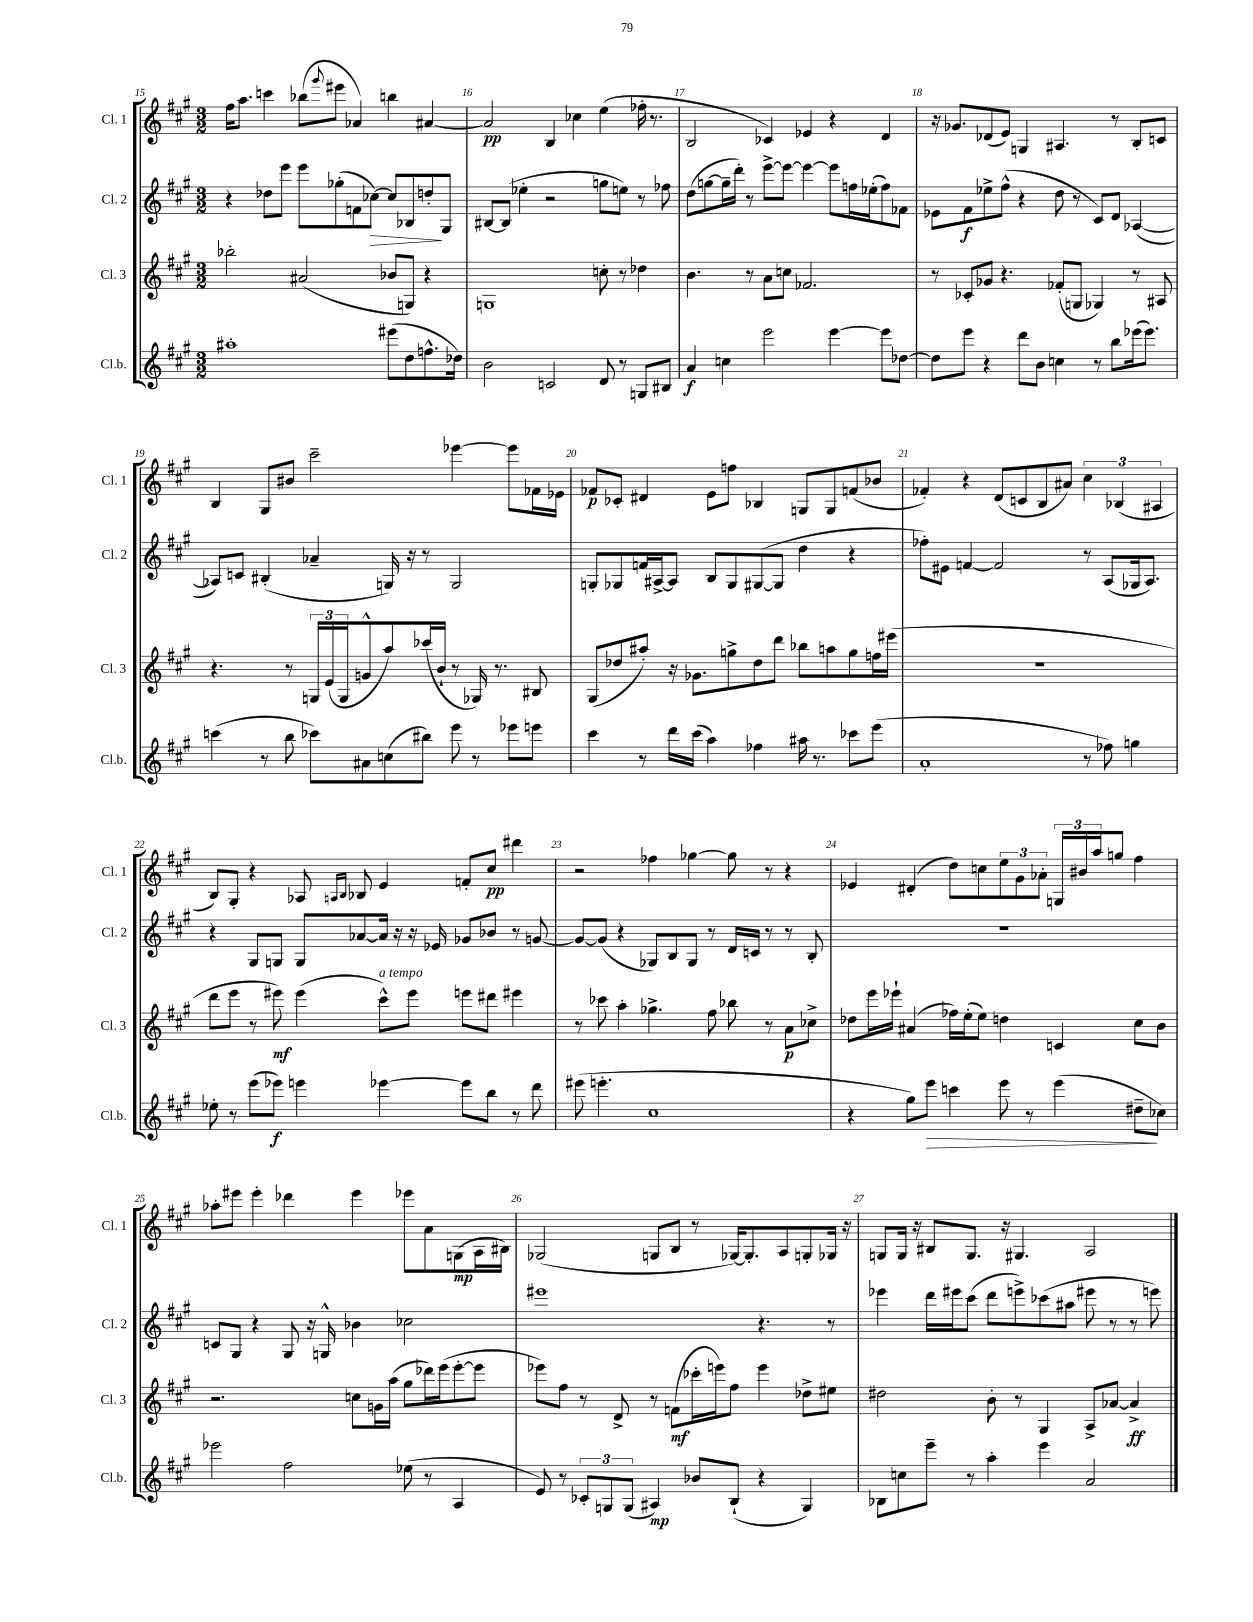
<<
\new StaffGroup <<
\new Staff = "s0" \with { instrumentName = "Cl. 1" shortInstrumentName = "Cl. 1" } {
    \clef treble \key a \major \numericTimeSignature \time 3/2
    fis''16 a''8. c'''4 bes''8( \appoggiatura { gis'''8 } eis'''8 aes'4) b''4 ais'4~ |
    ais'2\pp b4 ces''4 e''4( fes''16-. r8. |
    b2 ces'4) ees'4 r4 d'4 |
    r16 ges'8. des'8( e'8) g4 ais4. r8 b8-. c'8 |
    b4 gis8 bis'8 cis'''2-- ees'''4~ ees'''8 fes'16 ees'16 |
    fes'8\p ces'8-. dis'4 e'8 f''8 bes4 g8 g8 f'8( bes'8 |
    fes'4-.) r4 d'8( c'8 b8 ais'8) \tuplet 3/2 { cis''4 bes4( ais4 } |
    b8) gis8-. r4 aes8 \grace { a16 b16 } bes8 e'4 f'8-. cis''8\pp dis'''4 |
    r2 fes''4 ges''4~ ges''8 r8 r4 |
    ees'4 dis'4-.( d''8) c''8 \tuplet 3/2 { e''8 gis'8 aes'8-. } \tuplet 3/2 { g16 bis'16 a''16 } g''8 fis''4 |
    aes''8-. eis'''8 eis'''4-. des'''4 eis'''4 ees'''8 a'8 g8\mp( a16 bis16) |
    ges2( g8 b8 r8 ges16~) ges8.-. a8 g8-. ges16 r16 |
    g8 g16 r16 bis8 g8. r16 gis4. a2 \bar "|." |
}
\new Staff = "s1" \with { instrumentName = "Cl. 2" shortInstrumentName = "Cl. 2" } {
    \clef treble \key a \major \numericTimeSignature \time 3/2
    r4 des''8 e'''8 e'''8 ges''8-.( f'8 ces''8~\>) ces''8 bes8 d''8-.\! gis8 |
    bis8~ bis8( ees''4-. r2 g''8 e''8) r8 fes''8 |
    d''8( g''8~ g''16-- d'''16-.) r8 e'''8~-> e'''8~ e'''4~ e'''8 f''16 ees''16-.( f''8) fes'8 |
    ees'8 fis'8\f ees''8-> fis''8-^( r4 d''8 r8 cis'8) d'8 aes4~( |
    aes8) c'8 bis4-.( aes'4-- g16) r16 r8 g2 |
    g8-. ges8 f'16 ais16~-> ais8 b8 ges8 gis8~( gis8 d''4 r4 |
    fes''8-.) eis'8 f'4~ f'2 r8 a8( ges16 a8.) |
    r4 gis8 g8 g8 aes'8~ aes'16 r16 r16 ees'16 ges'8 bes'8 r8 g'8~ |
    g'8~ g'8( r4 ges8) b8 ges8 r8 d'16 c'16 r8 r8 b8-. |
    R1. |
    c'8 gis8 r4 gis8 r16 g16-^ bes'4 ces''2 |
    eis'''1 r4. r8 |
    ees'''4 d'''16 eis'''16 cis'''8( d'''8 e'''8->) ces'''8( ais''8 eis'''8 r8 r8 e'''8) \bar "|." |
}
\new Staff = "s2" \with { instrumentName = "Cl. 3" shortInstrumentName = "Cl. 3" } {
    \clef treble \key a \major \numericTimeSignature \time 3/2
    bes''2-. ais'2( bes'8 g8) r4 |
    g1 c''8-. r8 des''4 |
    b'4. r8 a'8 c''8 fes'2. |
    r8 ces'8-. ges'8 r4. fes'8-.( g8 ges4) r8 ais8 |
    r4. r8 \tuplet 3/2 { g16 e'16( g16 } g'8-^ a''8) ces'''16( b'16-! r8 ges16) r8. bis8 |
    gis8( des''8 ais''8-.) r16 ges'8. g''8-> des''8 d'''8 bes''8 a''8 g''8 f''16 eis'''16( |
    R1. |
    d'''8 e'''8 r8 eis'''8\mf) eis'''4( cis'''8-^^\markup { \italic "a tempo" }) eis'''8 e'''8 dis'''8 eis'''4 |
    r8 ces'''8 a''4-. ges''4.-> fis''8 bes''8 r8 a'8\p ces''8-> |
    des''8 e'''16 ees'''16-! ais'4( fes''16) e''16-.( e''8) d''4 c'4 cis''8 b'8 |
    r2. c''8 g'16 a''16( gis''8 des'''16) e'''16( e'''8~-. e'''8 |
    ees'''8) fis''8 r8 d'8-> r8 f'8\mf( ces'''16-. e'''16) fis''8 e'''4 des''8-> eis''8 |
    dis''2 b'8-. r8 gis4 a8-> aes'8~ aes'4->\ff \bar "|." |
}
\new Staff = "s3" \with { instrumentName = "Cl.b." shortInstrumentName = "Cl.b." } {
    \clef treble \key a \major \numericTimeSignature \time 3/2
    ais''1-. eis'''8( d''8 f''8.-^ des''16) |
    b'2 c'2 d'8 r8 g8 bis8 |
    a'4\f c''4 e'''2 e'''4~ e'''8 des''8~ |
    des''8 e'''8 r4 d'''8 b'8 c''4 r8 b''8 ees'''16( ees'''8.) |
    c'''4( r8 b''8 ces'''8) ais'8 c''8( bis''8) e'''8 r8 ees'''8 e'''8 |
    cis'''4 r8 d'''16 cis'''16( a''4) fes''4 ais''16 r8. ces'''8 e'''8( |
    a'1-. r8 fes''8) g''4 |
    ees''8-. r8 e'''8( ees'''8\f) e'''4 ees'''4~ ees'''8 b''8 r8 d'''8 |
    eis'''8( e'''4.-. cis''1 |
    r4 gis''8) e'''8\> c'''4 e'''8 r8 e'''4( dis''8--\! ces''8) |
    ees'''2 fis''2 ees''8( r8 a4 |
    e'8) r8 \tuplet 3/2 { ces'8-. g8 g8( } ais4\mp) bes'8 b8-!( r4 g4) |
    bes8 c''8 e'''8-- r8 a''4-. e'''4 a'2 \bar "|." |
}
>>
>>
\layout { \context { \Score currentBarNumber = #15 \override BarNumber.break-visibility = ##(#f #t #t) barNumberVisibility = #all-bar-numbers-visible } }
